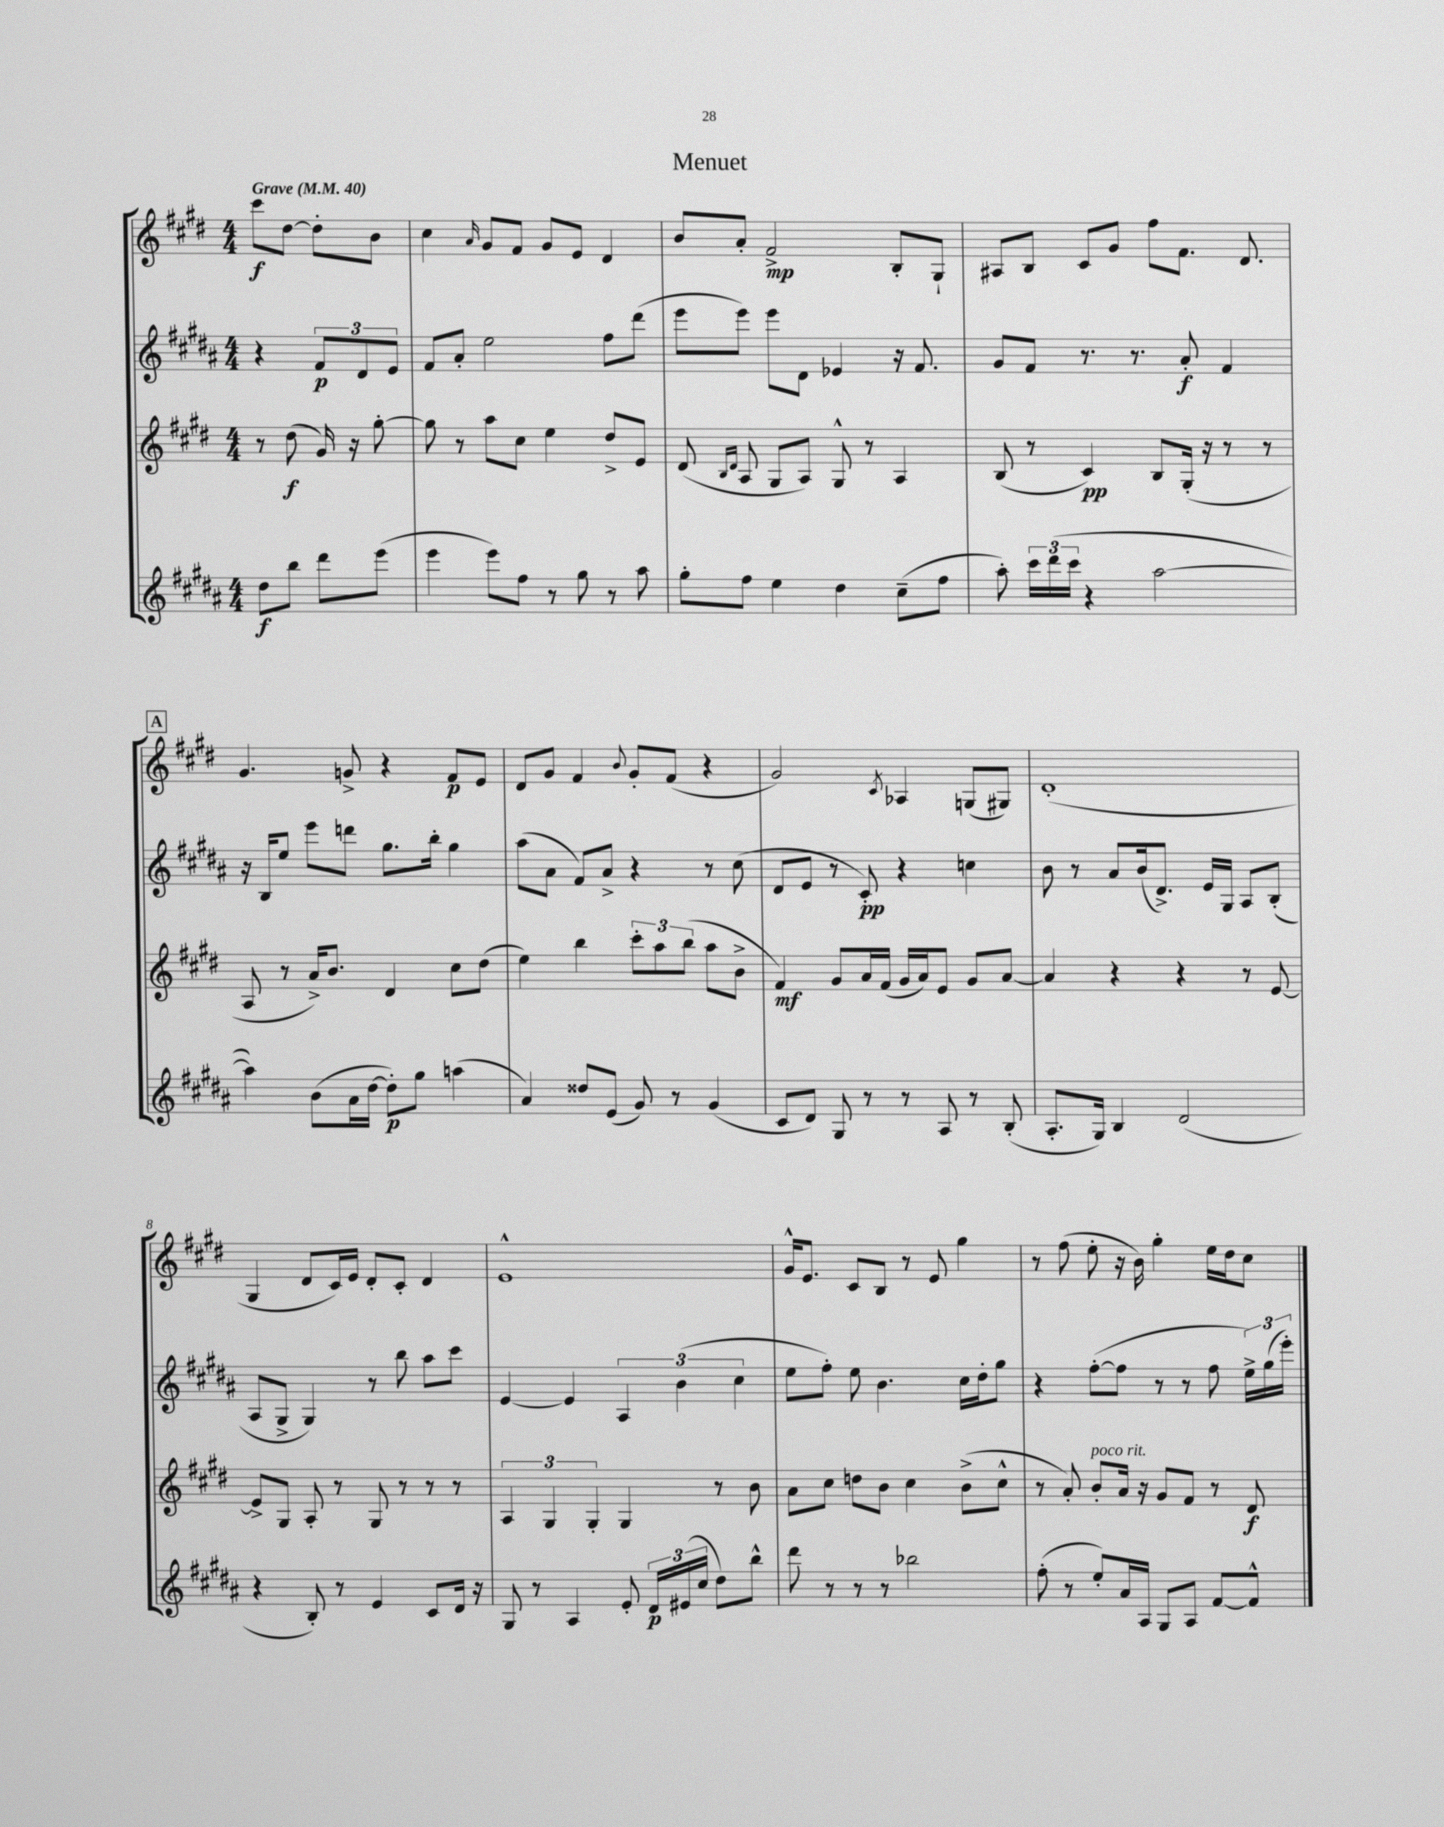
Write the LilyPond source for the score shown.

\header { title = "Menuet" }
<<
\new StaffGroup <<
\new Staff = "s0" {
    \clef treble \key e \major \numericTimeSignature \time 4/4 \partial 2 \tempo "Grave" 4 = 40
    \autoBeamOff cis'''8[\f dis''8]~ dis''8[-. b'8] |
    cis''4 \grace { a'16 } gis'8[ fis'8] gis'8[ e'8] dis'4 |
    b'8[ a'8]-. fis'2->\mp b8[-. gis8]-! |
    ais8[ b8] cis'8[ gis'8] fis''8[ fis'8.] dis'8. |
    \mark \markup { \box "A" } gis'4. g'8-> r4 fis'8[\p e'8] |
    dis'8[ gis'8] fis'4 \appoggiatura { b'8 } gis'8[-. fis'8]( r4 |
    gis'2) \acciaccatura { cis'8 } aes4 g8[( gis8]) |
    dis'1-.( |
    gis4 dis'8[ cis'16) e'16] dis'8[-. cis'8]-. dis'4 |
    e'1-^ |
    gis'16[-^ e'8.] cis'8[ b8] r8 e'8 gis''4 |
    r8 fis''8( e''8-. r16 b'16) gis''4-. e''16[ dis''16 cis''8] \bar "|." |
}
\new Staff = "s1" {
    \clef treble \key b \major \numericTimeSignature \time 4/4 \partial 2
    \autoBeamOff r4 \tuplet 3/2 { fis'8[\p dis'8 e'8] } |
    fis'8[ ais'8]-. e''2 fis''8[ dis'''8]( |
    e'''8[ e'''8]) e'''8[ dis'8] ees'4 r16 fis'8. |
    gis'8[ fis'8] r8. r8. ais'8-.\f fis'4 |
    \mark \markup { \box "A" } r16 b16[ e''8] e'''8[ d'''8] gis''8.[ b''16]-. gis''4 |
    ais''8[( ais'8] fis'8[) ais'8]-> r4 r8 cis''8( |
    dis'8[ e'8] r8 cis'8-.\pp) r4 c''4 |
    b'8 r8 ais'8[ b'16( dis'8.]->) e'16[ gis16] ais8[ b8]-.( |
    ais8[ gis8]-> gis4) r8 b''8 ais''8[ cis'''8] |
    e'4~ e'4 \tuplet 3/2 { ais4 b'4( cis''4 } |
    e''8[ fis''8]-.) e''8 b'4. cis''16[ dis''16-. gis''8] |
    r4 fis''8[~-.( fis''8] r8 r8 fis''8 \tuplet 3/2 { e''16[->) gis''16( e'''16]-.) } \bar "|." |
}
\new Staff = "s2" {
    \clef treble \key e \major \numericTimeSignature \time 4/4 \partial 2
    \autoBeamOff r8 dis''8\f( gis'16) r16 gis''8~-. |
    gis''8 r8 a''8[ cis''8] e''4 dis''8[-> e'8] |
    dis'8( \grace { b16[ dis'16] } a8 gis8[ a8]) gis8-^ r8 a4 |
    b8( r8 cis'4\pp) b8[ gis16]-.( r16 r8 r8 |
    \mark \markup { \box "A" } a8 r8 a'16[->) b'8.] dis'4 cis''8[ dis''8]( |
    e''4) b''4 \tuplet 3/2 { cis'''8[-. a''8 b''8]( } a''8[ b'8]-> |
    fis'4\mf) gis'8[ a'16 fis'16]( gis'16[ a'16) e'8] gis'8[ a'8]~ |
    a'4 r4 r4 r8 e'8~ |
    e'8[-> gis8] a8-. r8 gis8 r8 r8 r8 |
    \tuplet 3/2 { a4 gis4 gis4-. } gis4 r8 b'8 |
    a'8[ cis''8] d''8[ b'8] cis''4 b'8[->( cis''8]-^ |
    r8 a'8-.) b'8[-.^\markup { \italic "poco rit." } a'16] r16 gis'8[ fis'8] r8 dis'8\f \bar "|." |
}
\new Staff = "s3" {
    \clef treble \key b \major \numericTimeSignature \time 4/4 \partial 2
    \autoBeamOff dis''8[\f b''8] dis'''8[ e'''8]( |
    e'''4 e'''8[) fis''8] r8 gis''8 r8 ais''8 |
    gis''8[-. fis''8] e''4 dis''4 cis''8[--( fis''8] |
    ais''8-.) \tuplet 3/2 { cis'''16[ dis'''16( cis'''16] } r4 ais''2~ |
    \mark \markup { \box "A" } ais''4) b'8[( ais'16 dis''16]~ dis''8[-.\p) gis''8] a''4( |
    ais'4) disis''8[ e'8]( gis'8) r8 gis'4( |
    cis'8[ dis'8]) gis8 r8 r8 ais8 r8 b8-.( |
    ais8.[-. gis16]) b4 dis'2( |
    r4 b8-.) r8 e'4 cis'8[ dis'16] r16 |
    gis8 r8 ais4 e'8-. \tuplet 3/2 { dis'16[\p eis'16( cis''16] } dis''8[) b''8]-^ |
    dis'''8 r8 r8 r8 bes''2 |
    fis''8-.( r8 e''8[-.) ais'16 ais16] gis8[ ais8] fis'8[~ fis'8]-^ \bar "|." |
}
>>
>>
